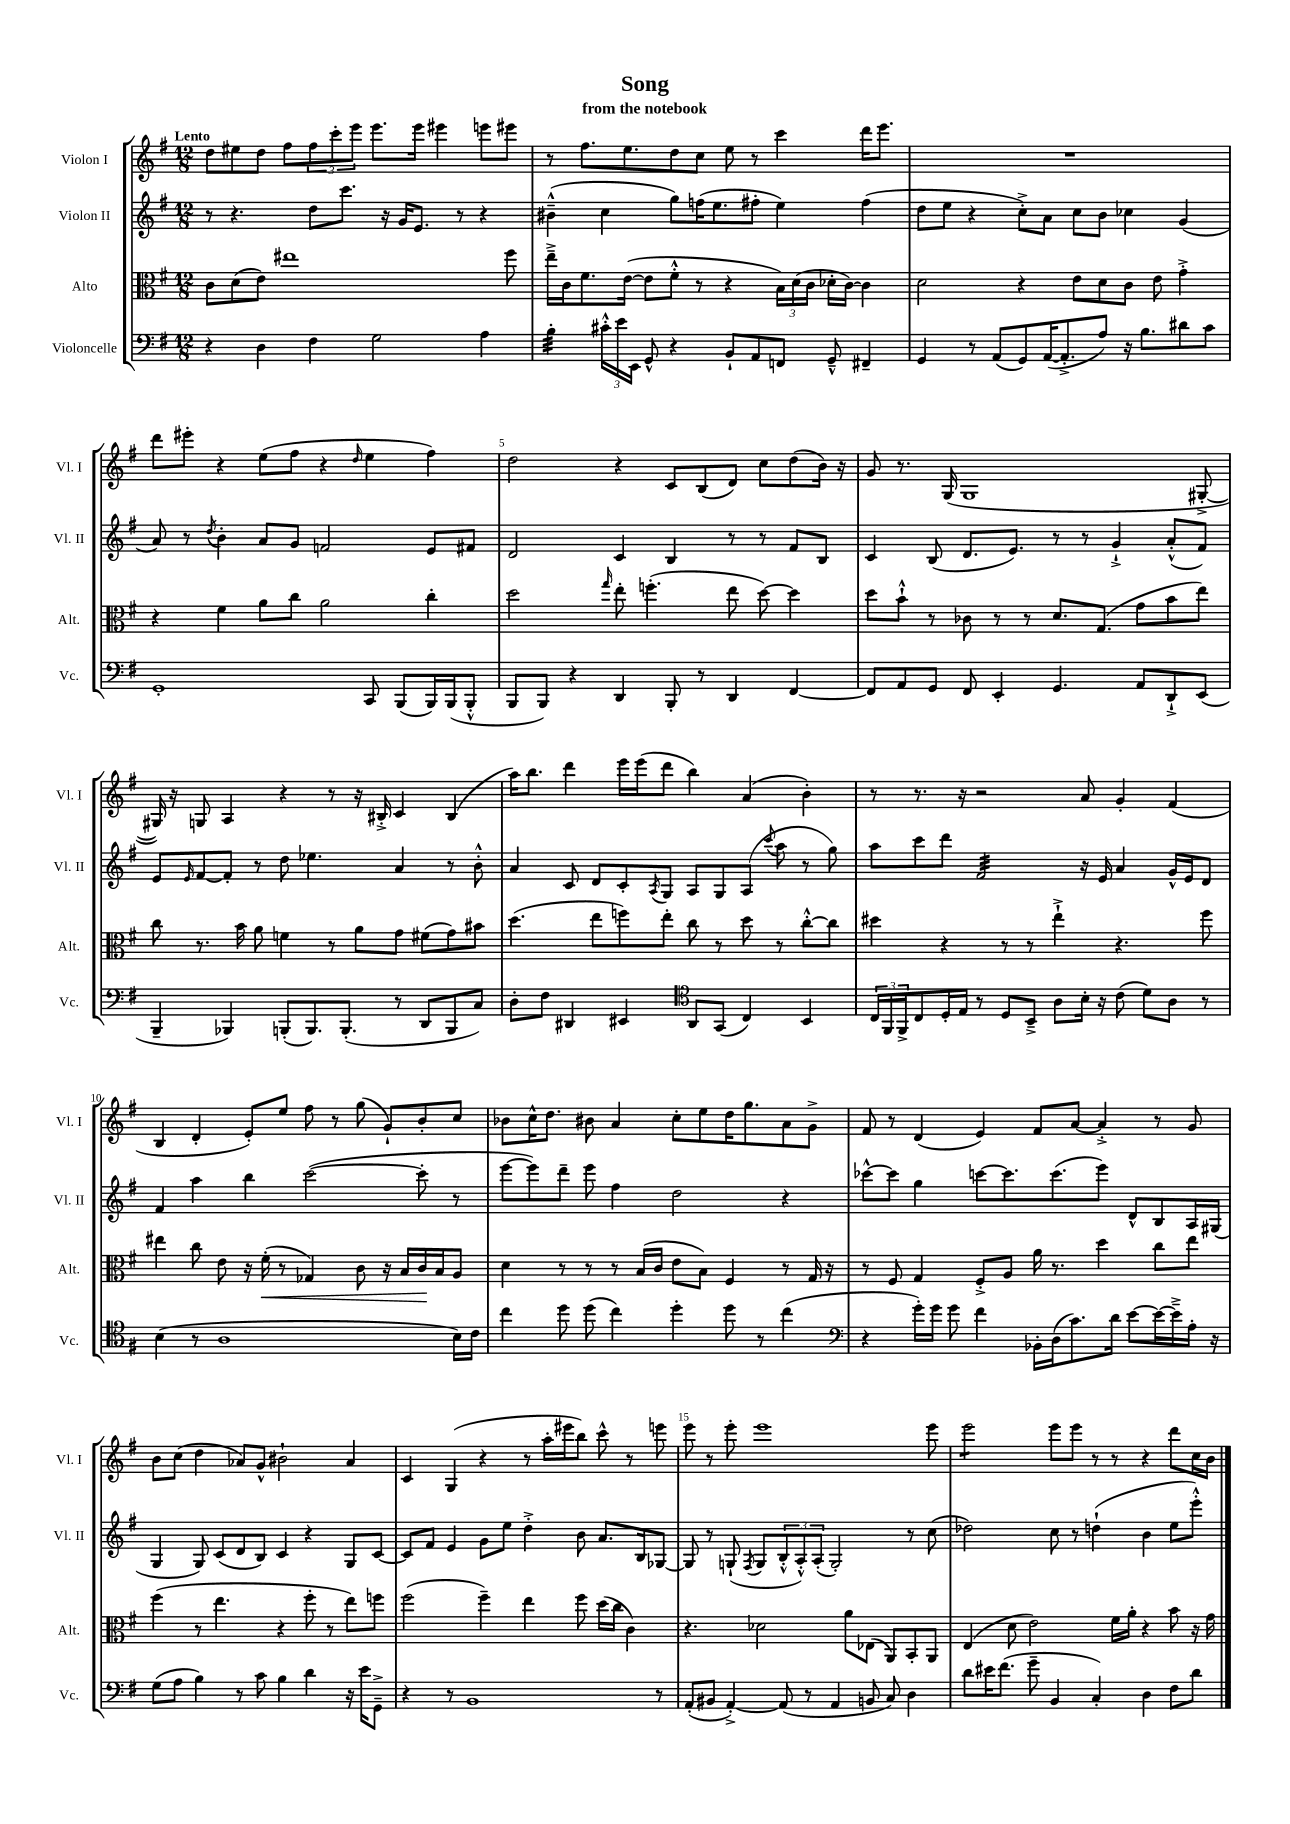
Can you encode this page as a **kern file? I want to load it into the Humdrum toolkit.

**kern	**kern	**kern	**kern
*staff4	*staff3	*staff2	*staff1
*clefF4	*clefC3	*clefG2	*clefG2
*k[f#]	*k[f#]	*k[f#]	*k[f#]
*M12/8	*M12/8	*M12/8	*M12/8
4r	8c\L	8r	8dd\L
.	(8d\	4.r	8ee#\
4D\	8e\J)	.	8dd\J
.	1ee#	.	8ff#\L
4F#\	.	8dd\L	12ff#\
.	.	.	12ccc'\
.	.	8.ccc\J	.
.	.	.	12eee\J
2G\	.	.	8.eee\L
.	.	16r	.
.	.	16g/LK	.
.	.	8.e/J	16eee\Jk
.	.	.	4eee#\
.	.	8r	.
4A\	.	4r	8eee\L
.	8ff#\	.	8eee#\J
=	=	=	=
4B'\	16ee~^\LL	(4b#~^^\	8r
.	16c\J	.	.
.	8.f#\	.	8.ff#\L
24c#'^^\LL	.	4cc\	.
24e\	.	.	.
.	([16e\Jk	.	8.ee\
24EE\JJ	.	.	.
8GG^^/	8e\]L	.	.
4r	8f#'^^\J	8gg\L)	8dd\
.	8r	(16ff\K	8cc\J
.	.	8.ee\	.
8BB`/L	4r	.	8ee\
8AA/	.	8ff#'\J	8r
8FF/J	24B\LL)	4ee\)	4ccc\
.	(24d\	.	.
.	24c\JJ	.	.
8GG~^^/	16d-'\LL	.	.
.	[16c\JJ)	.	.
4FF#~/	4c\]	(4ff#\	16ddd\LK
.	.	.	8.eee\J
=	=	=	=
4GG/	2d\	8dd\L	1.r
.	.	8ee\J	.
8r	.	4r	.
(8AA/L	.	.	.
8GG/)	4r	8cc'^\L)	.
([16AA/K	.	8a\J	.
8.AA'^/]	.	.	.
.	8e\L	8cc\L	.
8A/J)	8d\	8b\J	.
16r	8c\J	4cc-\	.
8.B\L	.	.	.
.	8e\	.	.
8d#\	4g'^\	(4g/	.
8c\J	.	.	.
=	=	=	=
1GG'	4r	8a/)	8ddd\L
.	.	8r	8eee#'\J
.	.	8qdd/	.
.	4f#\	4b'\	4r
.	8a\L	8a/L	(8ee\L
.	8cc\J	8g/J	8ff#\J
.	2a\	2f/	4r
.	.	.	16qqdd/
8CC/	.	.	4ee\
(8BBB/L	.	.	.
16BBB/L)	4cc'\	8e/L	4ff#\)
(16BBB/J	.	.	.
8BBB'^^/J	.	8f#/J	.
=	=	=	=
8BBB/L	2dd\	2d/	2dd\
8BBB/J)	.	.	.
4r	.	.	.
.	16qqgg/	.	.
4DD/	8ee'\	4c/	4r
.	(4.ff'\	.	.
8BBB'/	.	4B/	8c/L
8r	.	.	(8B/
4DD/	8ee\	8r	8d/J)
.	[8dd\)	8r	8cc\L
[4FF#/	4dd\]	8f#/L	(8dd\
.	.	8B/J	16b\Jk)
.	.	.	16r
=	=	=	=
8FF#/]L	8dd\L	4c/	8g/
8AA/	8b`^^\J	.	8.r
8GG/J	8r	(8B/	.
.	.	.	(16G/
8FF#/	8c-\	8.d/L	1G
4EE'/	8r	.	.
.	.	8.e/J)	.
.	8r	.	.
4.GG/	8.d/L	8r	.
.	.	8r	.
.	(8.G/J	.	.
.	.	4g`^/	.
8AA/L	8g\L	.	.
8DD`^/	8b\	(8a'^^/L	.
(8EE/J	8ee\J)	8f#/J)	[8G#'^/
=	=	=	=
4BBB~/	8cc\	8e/L	16G#/])
.	.	.	16r
.	.	16qqe/	.
.	8.r	[8f#/	8G/
4BBB-/)	.	8f#'/]J	4A/
.	16b\	.	.
.	8a\	8r	.
(8BBB'/L	4f\	8dd\	4r
8.BBB/)	.	4.ee-\	.
.	8r	.	8r
(8.BBB'/J	.	.	.
.	8a\L	.	16r
.	.	.	16B#'^/
8r	8g\J	4a/	4c/
8DD/L	(8f#\L	.	.
8BBB/	8g\)	8r	(4B#/
8C/J)	8b#\J	8b'^^\	.
=	=	=	=
8D'\L	(4.dd\	4a/	16aa\LK)
.	.	.	8.bb\J
8F#\J	.	.	.
4DD#/	.	8c/	4ddd\
.	8ee\L	8d/L	.
4EE#/	8ff\)	8c'/	16eee\LL
.	.	.	(16eee\J
.	.	8qA/	.
.	8ee'\J	8G/J	8ddd\J
*clefC4	*	*	*
8AA/L	8cc\	8A/L	4bb\)
(8GG/J	8r	8G/	.
4C/)	8dd\	(8A/J	(4a/
.	.	8qqccc/	.
.	8r	8aa\	.
4BB/	[8cc'^^\L	8r	4b'\)
.	8cc\]J	8gg\)	.
=	=	=	=
24C/LL	4dd#\	8aa\L	8r
24FF#/	.	.	.
24FF#^/J	.	.	.
8C/	.	8ccc\	8.r
16D'/L	4r	8ddd\J	.
16E/JJ	.	.	16r
8r	.	2f#/	2r
8D/L	8r	.	.
8BB~^/J	8r	.	.
8A\L	4ee`^\	.	.
16B'\Jk	.	16r	8a/
16r	.	16e/	.
(8c\	4.r	4a/	4g'/
8d\L)	.	.	.
8A\J	.	16g^^/LL	(4f#/
.	.	16e/J	.
8r	8ff#\	8d/J	.
=	=	=	=
(4B\	4ee#\	4f#/	4B/
8r	8cc\	4aa\	4d'/
1A	8e\	.	.
.	16r	4bb\	8e'/L)
.	(16f#'\	.	.
.	8r	.	8ee/J
.	4G-/)	([2ccc\	8ff#\
.	.	.	8r
.	8c\	.	(8gg\
.	16r	.	8g`/L)
.	16B/LL	.	.
.	16c/	8ccc'\]	8b'/
.	16B/J	.	.
16B\LL)	8A/J	8r	8cc/J
16c\JJ	.	.	.
=	=	=	=
4cc\	4d\	[8eee\L	8b-\L
.	.	8eee\])	16cc^^\K
.	.	.	8.dd\J
8dd\	8r	8ddd~\J	.
(8dd\	8r	8eee\	8b#\
4cc\)	8r	4ff#\	4a/
.	(16B/LL	.	.
.	16c/JJ	.	.
4dd'\	8e\L	2dd\	8cc'\L
.	8B\J)	.	8ee\
8dd\	4F#/	.	16dd\K
.	.	.	8.gg\
8r	.	.	.
(4cc\	8r	4r	8a\
.	16G/	.	8g^\J
.	16r	.	.
=	=	=	=
*clefF4	*	*	*
4r	8r	[8ccc-^^\L	8f#/
.	8F#/	8ccc-\]J	8r
16g'\LL)	4G/	4gg\	(4d/
16g\JJ	.	.	.
8g\	.	.	.
4f#\	8F#'^/L	[8ccc\L	4e/)
.	8A/J	8.ccc\]	.
16BB-'\LL	16a\	.	8f#/L
(16D\J	8.r	(8.ccc\	.
8.c\)	.	.	[8a/J
.	4dd\	8eee\J)	4a'^/]
16d\Jk	.	.	.
[8e\L	.	8d^^/L	.
16e\_L	8cc\L	8B/	8r
16e~^\]	.	.	.
16A'\JJ	8ee\J	16A/L	8g/
16r	.	(16G#/JJ	.
=	=	=	=
(8G\L	(4ff#\	4G/	8b\L
8A\J	.	.	(8cc\J
4B\)	8r	8G/)	4dd\
.	4.ee\	(8c/L	.
8r	.	8d/	8a-/L)
8c\	.	8B/J)	8g^^/J
4B\	4r	4c/	2b#`\
4d\	8ff#'\	4r	.
.	8r	.	.
16r	8ee\L)	8G/L	4a-/
16e\LK	.	.	.
8GG~^\J	8ff\J	[8c/J	.
=	=	=	=
4r	(2ff#\	8c/]L	4c/
.	.	8f#/J	.
8r	.	4e/	(4G/
1BB	.	.	.
.	4ff#~\)	8g\L	4r
.	.	8ee\J	.
.	4ee\	4dd'^\	8r
.	.	.	16aa'\LL
.	.	.	16eee#\J
.	8ff#\	8b\	8bb\J)
.	(16dd\LL	8.a/L	8ccc^^\
.	16cc\JJ	.	.
.	4c\)	.	8r
.	.	16B/k	.
8r	.	[8G-/J	8eee\
=	=	=	=
(8AA'/L	4.r	8G-/]	8eee\
8BB#/J	.	8r	8r
[4AA'^/)	.	(8G`/	8eee'\
.	.	8qF#/	.
.	2d-\	8G/L	1eee
(8AA/]	.	12B'^^/	.
.	.	12A'^^/)	.
8r	.	.	.
.	.	(12A'/J	.
4AA/	.	2G'/)	.
.	8a\L	.	.
8BB/	(8E-\J	.	.
8C/)	8AA/L)	.	.
4D\	8BB'/	8r	.
.	8AA/J	(8cc\	8eee\
=	=	=	=
8d\L	(4E/	2dd-\)	2eee\
16e#\K	.	.	.
(8.f#\J	.	.	.
.	8d\	.	.
8g~\	2e\)	.	.
4BB/	.	8cc\	8eee\L
.	.	8r	8eee\J
4C'/)	.	(4dd`\	8r
.	16f#\LL	.	8r
.	16a'\JJ	.	.
4D\	4r	4b\	4r
8F#\L	8b\	8ee\L	8ddd\L
8d\J	16r	8eee'^^\J)	16cc\L
.	16g\	.	16b\JJ
==	==	==	==
*-	*-	*-	*-
